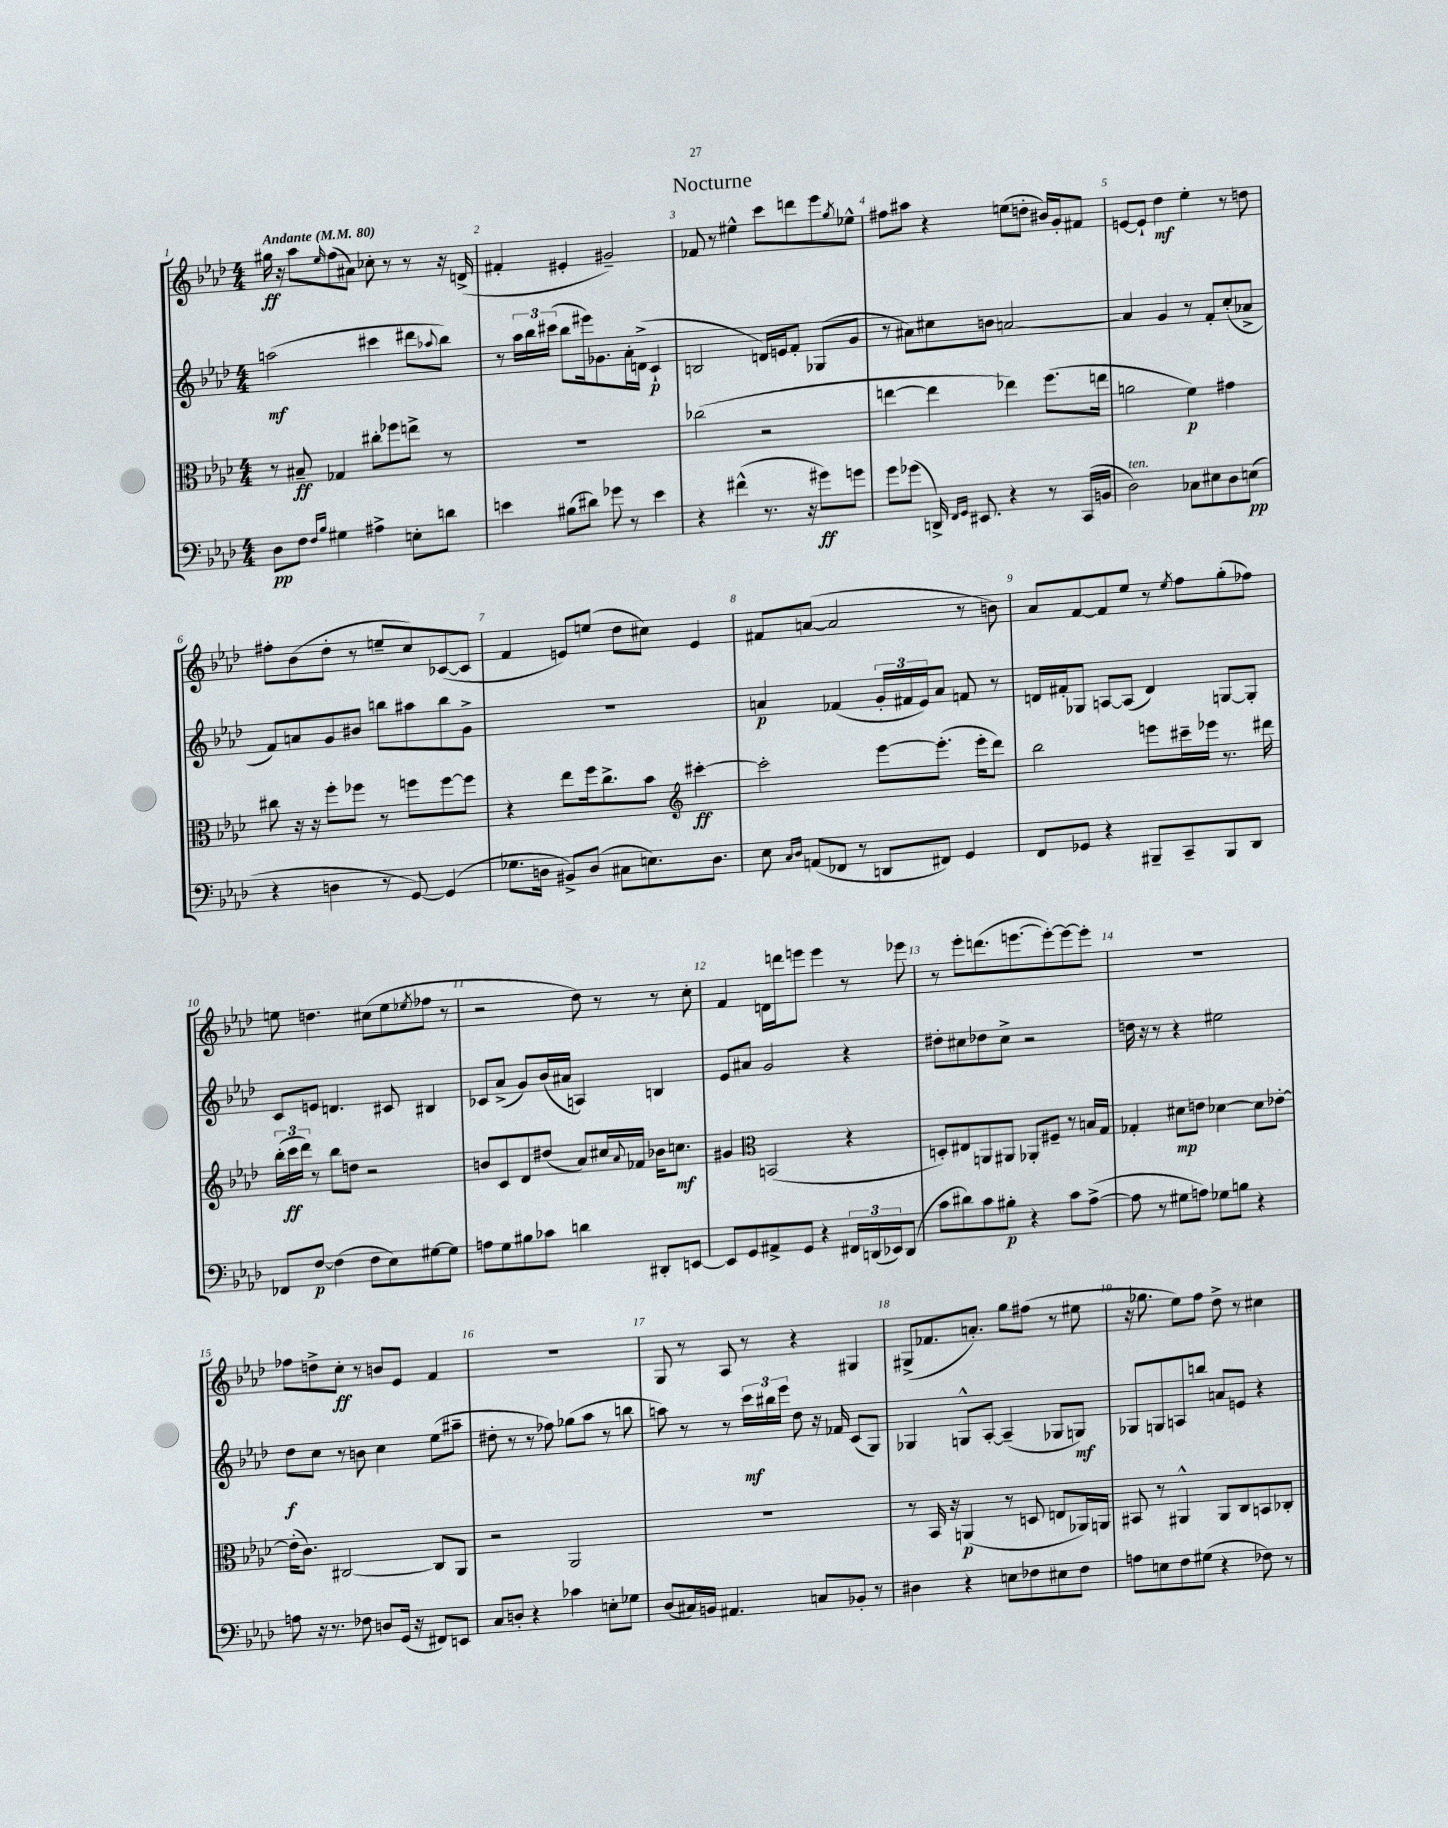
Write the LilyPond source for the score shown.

\header { title = "Nocturne" }
<<
\new StaffGroup <<
\new Staff = "s0" {
    \clef treble \key aes \major \numericTimeSignature \time 4/4 \tempo "Andante" 4 = 80
    gis''16\ff r16 aes''8 \grace { ees''16 } f''8( ais'8) ces''8-. r8 r8 r16 d'16->( |
    fis'4-. eis'4-. gis'2--) |
    fes'8 r8 eis''4-^ c'''8 d'''8 ees'''8 \acciaccatura { g''8 } ees''8-^ |
    fis''8 ais''8 r4 e''8( d''8-. bis'16) g'16-. fis'8 |
    e'8~ e'8-! des''4\mf ees''4-. r8 d''8 |
    fis''8-. bes'8( des''8-. r8 e''8-- c''8) ces'8~( ces'8 |
    f'4 e'8) e''8( des''8 cis''8) e'4 |
    fis'8 a'8~( a'2 r8 b'8) |
    aes'8 f'8~ f'8 ees''8 r8 \acciaccatura { ees''8 } f''8 g''8-.( fes''8) |
    e''8 d''4. cis''8( e''8 \acciaccatura { ees''8 } fes''8 r8 |
    r2 des''8) r8 r8 c''8-. |
    f'4 d'16 d'''16 e'''8 e'''4 r8 ees'''8 |
    r8 ees'''8-. d'''8.( e'''8.~ e'''8~-.) e'''8~ e'''8-. |
    R1 |
    fes''8 d''8-> c''8-.\ff r8 b'8 ees'8 f'4 |
    R1 |
    g8 r8 aes8 r8 r4 gis4 |
    gis8->( fes'8. a'8.-.) g''8 fis''8( r8 eis''8 |
    r16 ges''8. ees''8) f''8 des''8-> r8 cis''4 \bar "|." |
}
\new Staff = "s1" {
    \clef treble \key aes \major \numericTimeSignature \time 4/4
    a''2\mf( cis'''4 dis'''8 \appoggiatura { aes''8 } bes''8) |
    r8 \tuplet 3/2 { aes''16 bes''16 cis'''16( } bes''8 eis'''16) ges'8. aes'16-. d'16->( c'4-!\p |
    b2 d'16) e'16 f'8-. ges8( g'8 |
    r8 ais'8) cis''8 b'8 a'2~ |
    a'4 g'4 r8 f'8-. c''8-.( aes'8-> |
    f'8) a'8 g'8 bis'8 b''8 ais''8 b''8 g'8-> |
    R1 |
    a'4\p fes'4( \tuplet 3/2 { g'16-. fis'16 ees'16) } a'8 f'8 r8 |
    d'16 fis'16-. ges8 a8~ a8( d'4) g8~ g8-. |
    c'8 e'8 d'4. cis'8 bis4 |
    ces'8 aes'8->( g'8) bes'16( ais'16 a4) b4 |
    ees'8 ais'8 g'2 r4 |
    dis''8-. cis''8 des''8 cis''8-> r2 |
    d''16 r16 r8 r4 eis''2 |
    des''8\f c''8 r8 b'8 c''4 ees''8( ais''8-- |
    dis''8-. r8 r8 fes''8) ges''8( aes''8 r8 b''8 |
    a''8) r8 r8 \tuplet 3/2 { c'''16\mf bis''16 ees'''16 } des''8 r16 fes'16 c'8( g8) |
    ges4 g8-^ aes8~-. aes4--( ges8 g8\mf) |
    ges8 g8 a8 b''8 a'8 e'8 r4 \bar "|." |
}
\new Staff = "s2" {
    \clef alto \key aes \major \numericTimeSignature \time 4/4
    r8 bis8--\ff ges4 cis''8-. fes''8 e''8-> r8 |
    R1 |
    ces''2( r2 |
    e''4~ e''4 ees''4) f''8.( e''16 |
    a'2 f'4\p) gis'4 |
    cis''8 r16 r16 f''8-. fes''8 r8 f''8 f''8~ f''8 |
    r4 ees''8 f''16 c''8.-> bes'8 \clef treble cis'''4~-.\ff |
    cis'''2-. ees'''8~ ees'''8.-.( ees'''16-. des'''8) |
    bes''2 e'''8 cis'''16-- ees'''16 r8. dis'''16 |
    \tuplet 3/2 { bes''16-.( c'''16\ff des'''16) } r8 bes''8 d''8 r2 |
    b'8 c'8 des'8 dis''8( aes'8) cis''16 \appoggiatura { aes'8 } fes'16 bes'16 c''8.\mf |
    gis'4 \clef alto b,2( r4 |
    d8-.) eis8 a,8 ais,8 aes,8-. fis8-- r8 b16 g16 |
    ges4-. dis'8\mp e'8 des'4~ des'8 ees'8~-. |
    ees'16-.( c'8.) cis2~ cis8 aes,8 |
    r2 aes,2 |
    R1 |
    r8 bes,16 r16 a,4\p( r8 d8 e8 aes,16) a,16 |
    bis,8 r8 ais,4-^ ais,8 c8 b,8 ces8-. \bar "|." |
}
\new Staff = "s3" {
    \clef bass \key aes \major \numericTimeSignature \time 4/4
    des8\pp f8 \grace { f16 bes16 } gis4 ais4-> e8-. d'8 |
    e'4 bis8( dis'8) ges'8 r8 e'4 |
    r4 fis'4-^( r8. r16 gis'8\ff) g'8 |
    g'8 ges'8( d,16->) \grace { f,16 g,16 } eis,8. r4 r8 c,16( b,16 |
    des2^\markup { \italic "ten." }) ces8 eis8 des8 e8\pp( |
    r4 d4 r8 g,8~) g,4( |
    ges8. d16 bis,8->) d8( cis8 e8.) d8. |
    ees8 \grace { c16 des16 } a,8( fes,8 r8 d,8 fis,8) g,4 |
    f,8 ges,8 r4 bis,,8-- c,8-- bis,,8 des,8 |
    fes,8 f8~\p f4( f8 ees8) gis8~ gis8 |
    a8 g8 bis8 ces'8 d'4 dis,8-. e,8~ |
    e,8 g,8 ais,8-> g,8 r4 \tuplet 3/2 { fis,16 d,16( ees,16) } d,8( |
    c'8 dis'8) c'8 bis8-.\p r4 c'8 aes8~->( |
    aes8 r8 gis8 a8) ges8 b8 r4 |
    a8 r16 r8. fes8 d8 g,16( r16 fis,8) e,8 |
    c8 d8-. r4 ces'4 e8-. ges8 |
    des8( cis16) b,16 ais,4. c8 bes,8-. r8 |
    dis4 r4 e8 fes8 eis8 fes8 |
    a8 e8 f8 gis8( r4 fes8) r8 \bar "|." |
}
>>
>>
\layout { \context { \Score \override BarNumber.break-visibility = ##(#f #t #t) barNumberVisibility = #all-bar-numbers-visible } }
